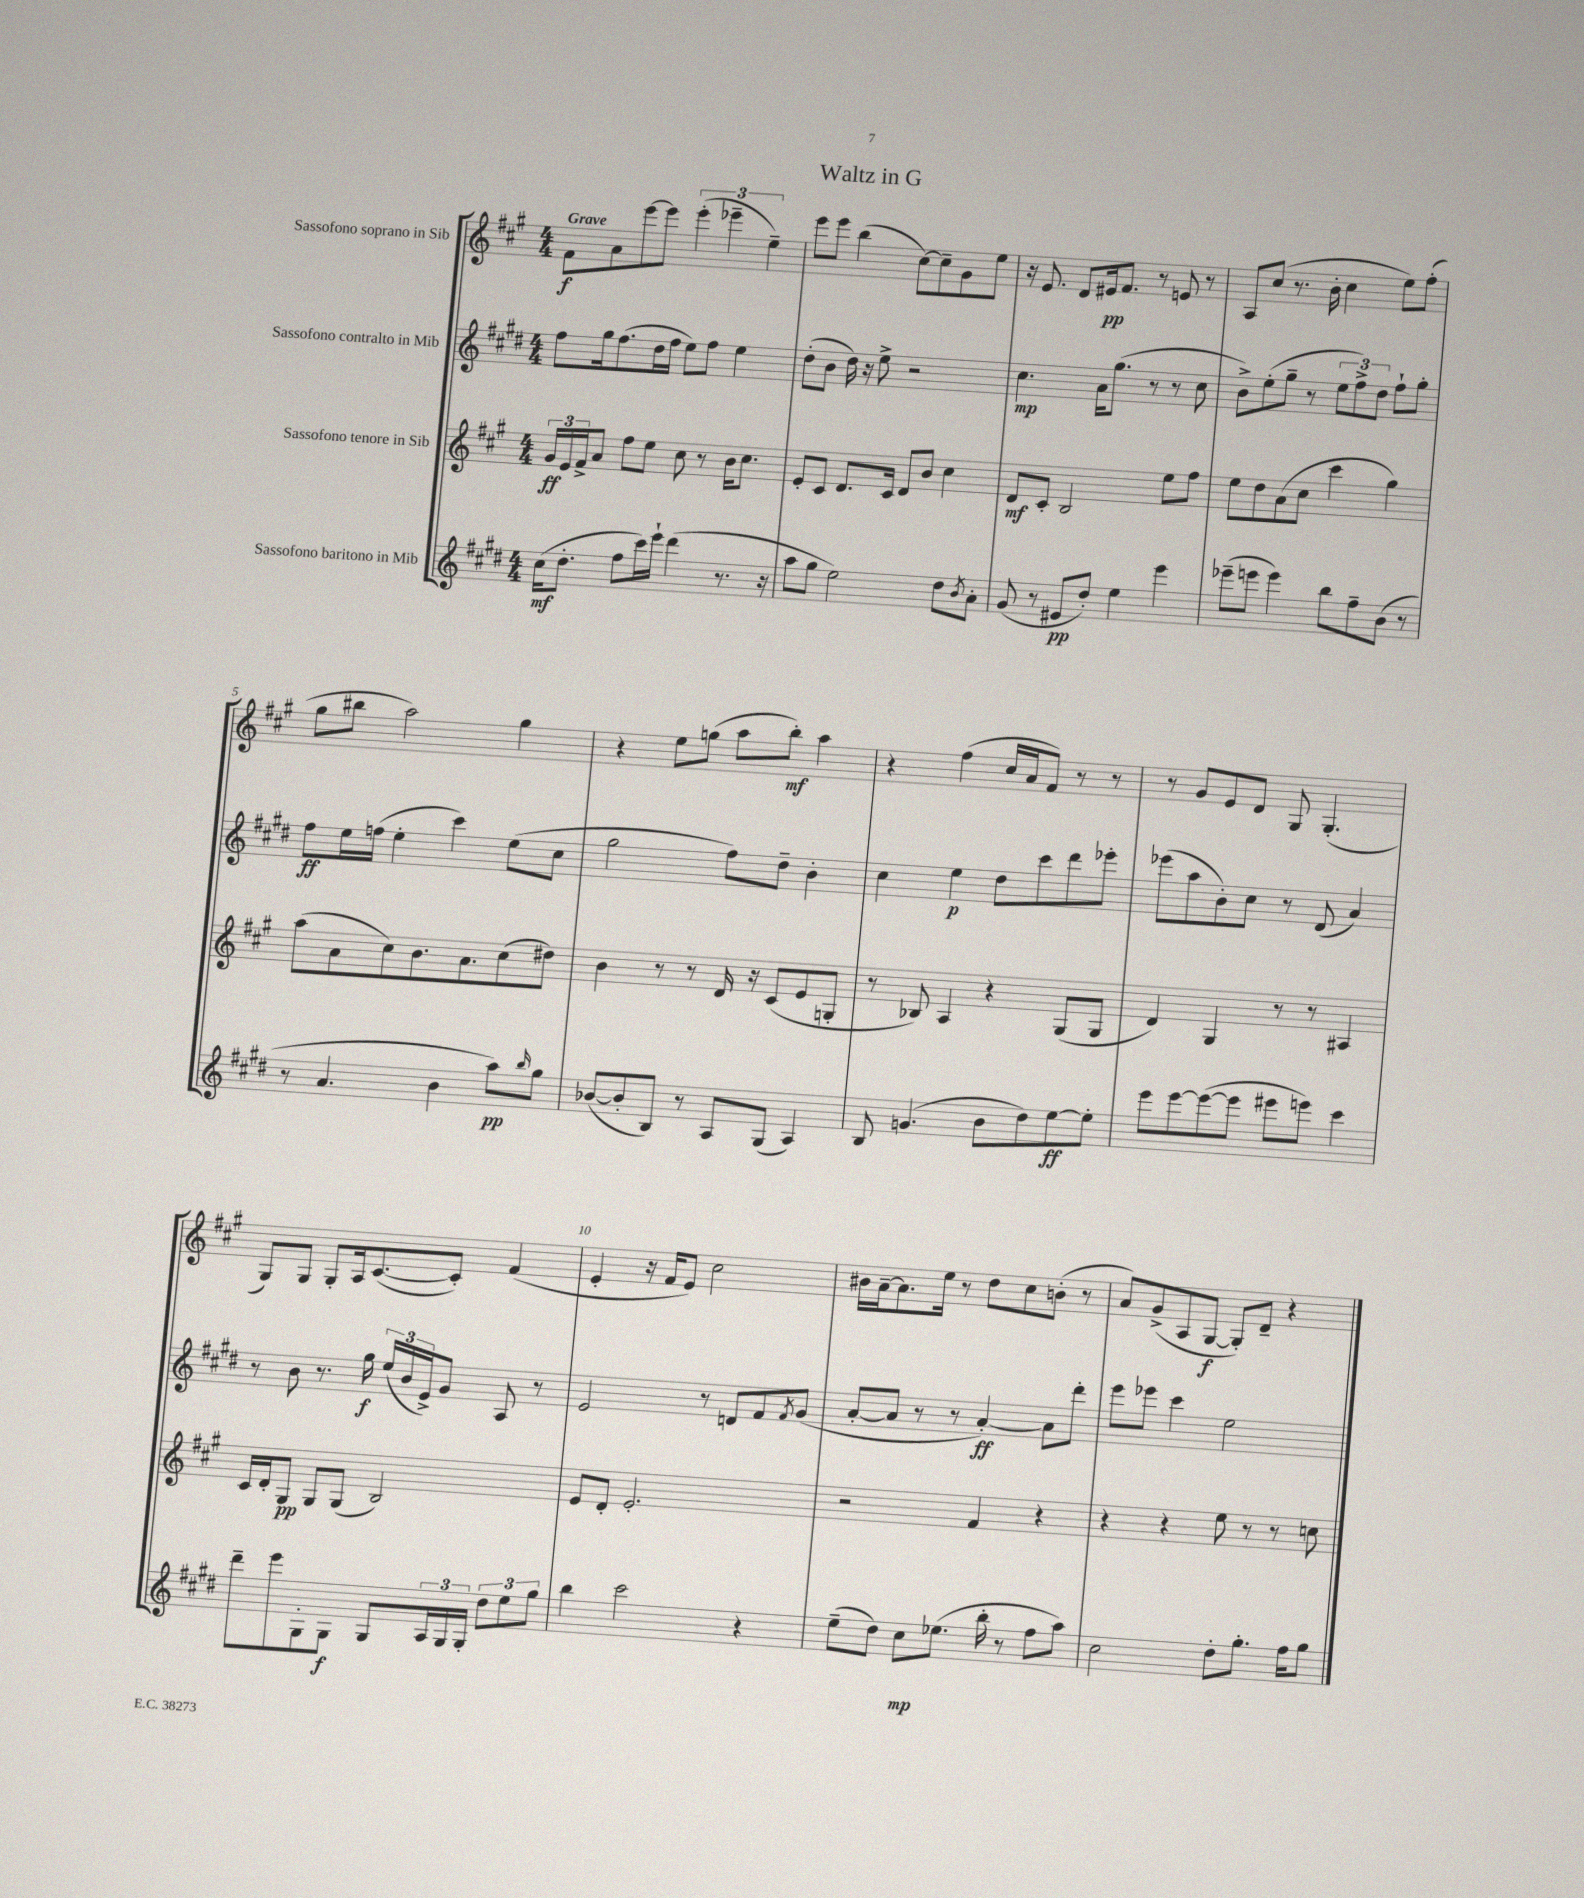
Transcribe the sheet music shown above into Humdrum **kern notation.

**kern	**kern	**kern	**kern
*staff4	*staff3	*staff2	*staff1
*clefG2	*clefG2	*clefG2	*clefG2
*k[f#c#g#d#]	*k[f#c#g#]	*k[f#c#g#d#]	*k[f#c#g#]
*M4/4	*M4/4	*M4/4	*M4/4
(16cc#	24g#	8ff#	8f#
.	24e	.	.
8.dd#'	.	.	.
.	24f#^	.	.
.	8a	16gg#	8a
.	.	(8.ff#	.
8ff#	8ff#	.	[8eee
16ccc#)	8ee	16dd#	8eee]
16eee`	.	16ff#	.
(4ddd#	8cc#	8ee)	(6eee'
.	8r	8ff#	.
.	.	.	6eee-~
8.r	16b	4ee	.
.	8.cc#	.	.
.	.	.	6ee~)
16r	.	.	.
=	=	=	=
8aa	8e'	(8dd#'	8eee
8gg#	8c#	8b	8eee
2ee)	8.d	16dd#)	(4bb
.	.	16r	.
.	.	8ee^	.
.	16c#	.	.
.	8d	2r	[8cc#)
.	8b	.	8cc#~]
8dd#	4cc#	.	8g#
8qb	.	.	.
8a'	.	.	8ee
=	=	=	=
(8g#	8d	4.cc#	16r
.	.	.	8.e
8r	8c#'	.	.
8e#	2B	.	8d
8dd#')	.	16a	16e#
.	.	(8.gg#	8.f#
4ee	.	.	.
.	.	8r	8r
4eee	8ee	8r	8e
.	8ff#	8cc#	8r
=	=	=	=
(8eee-~	8ee	8b^)	8A
8eee	8dd	(8ee'	(8cc#
4eee)	(8a	8gg#~	8.r
.	8cc#	8r	.
.	.	.	16b'
8bb	4ccc#	12ee	4cc#
.	.	12ff#^)	.
8ff#~	.	.	.
.	.	12dd#	.
(8b	4gg#)	8ff#`	8ee)
8r	.	8gg#'	(8ff#'
=	=	=	=
8r	(8aa	8ff#	8gg#
4.a	8a	16ee	8bb#
.	.	(16ff	.
.	8cc#)	4ee'	2aa)
.	8.b	.	.
4b	.	4ccc#)	.
.	8.a	.	.
8aa)	(8cc#	(8ee	4gg#
16qqbb	.	.	.
8gg#	8dd#)	8cc#	.
=	=	=	=
([8b-	4b	2gg#	4r
8b-']	.	.	.
8B)	8r	.	8ee
8r	8r	.	(8gg
8A	16d	8ff#)	8aa
.	16r	.	.
(8G#	(8c#	8dd#~	8bb')
4A)	8e	4b'	4aa
.	8G'	.	.
=	=	=	=
8B	8r	4cc#	4r
(4.g	8B-)	.	.
.	4A	4ee	(4ff#
8b	4r	8dd#	16cc#
.	.	.	16a
8dd#)	.	8ccc#	8f#)
[8ee	(8G#	8ddd#	8r
8ee']	8G#	8eee-'	8r
=	=	=	=
8eee	4d)	(8eee-	8r
[8eee	.	8aa	8g#
(8eee_	4G#	8b')	8e
8eee]	.	8cc#	8d
8eee#	8r	8r	8G#
8eee)	8r	(8d#	(4.G#'
4ccc#	4A#	4a)	.
=	=	=	=
8ddd#~	16c#	8r	8G#)
.	16d'	.	.
8eee	8G#	8b	8G#
8G#'	8G#	8.r	8G#'
8G#	(8G#	.	16A
.	.	16gg#	([8.c#
8G#	2B)	(24ee	.
.	.	24b	.
.	.	24e^)	.
24A	.	8g#	8c#'])
24G#	.	.	.
24G#'	.	.	.
12dd#	.	8A	(4f#
12ee	.	.	.
.	.	8r	.
12gg#	.	.	.
=	=	=	=
4bb	8e	2e	4e'
.	8d'	.	.
2ccc#	2.e'	.	16r
.	.	.	16f#
.	.	.	8e)
.	.	8r	2cc#
.	.	8d	.
4r	.	8f#	.
.	.	8qf#	.
.	.	(8g#	.
=	=	=	=
(8ee~	2r	[8a'	16b#
.	.	.	[16a~
8dd#)	.	8a]	8.a]
8cc#	.	8r	.
.	.	.	16ee
(8.ee-	.	8r	8r
.	4f#	[4a')	8dd
16bb'	.	.	.
8r	.	.	8cc#
8ff#	4r	8a]	(8b'
8aa)	.	8ddd#'	8r
=	=	=	=
2cc#	4r	8eee	8a)
.	.	8eee-	(8g#^
.	4r	4ccc#	8A
.	.	.	[8G#
8dd#'	8ee	2ee	8G#'])
8.gg#'	8r	.	8d~
.	8r	.	4r
16ff#	.	.	.
8gg#	8cc	.	.
==	==	==	==
*-	*-	*-	*-
